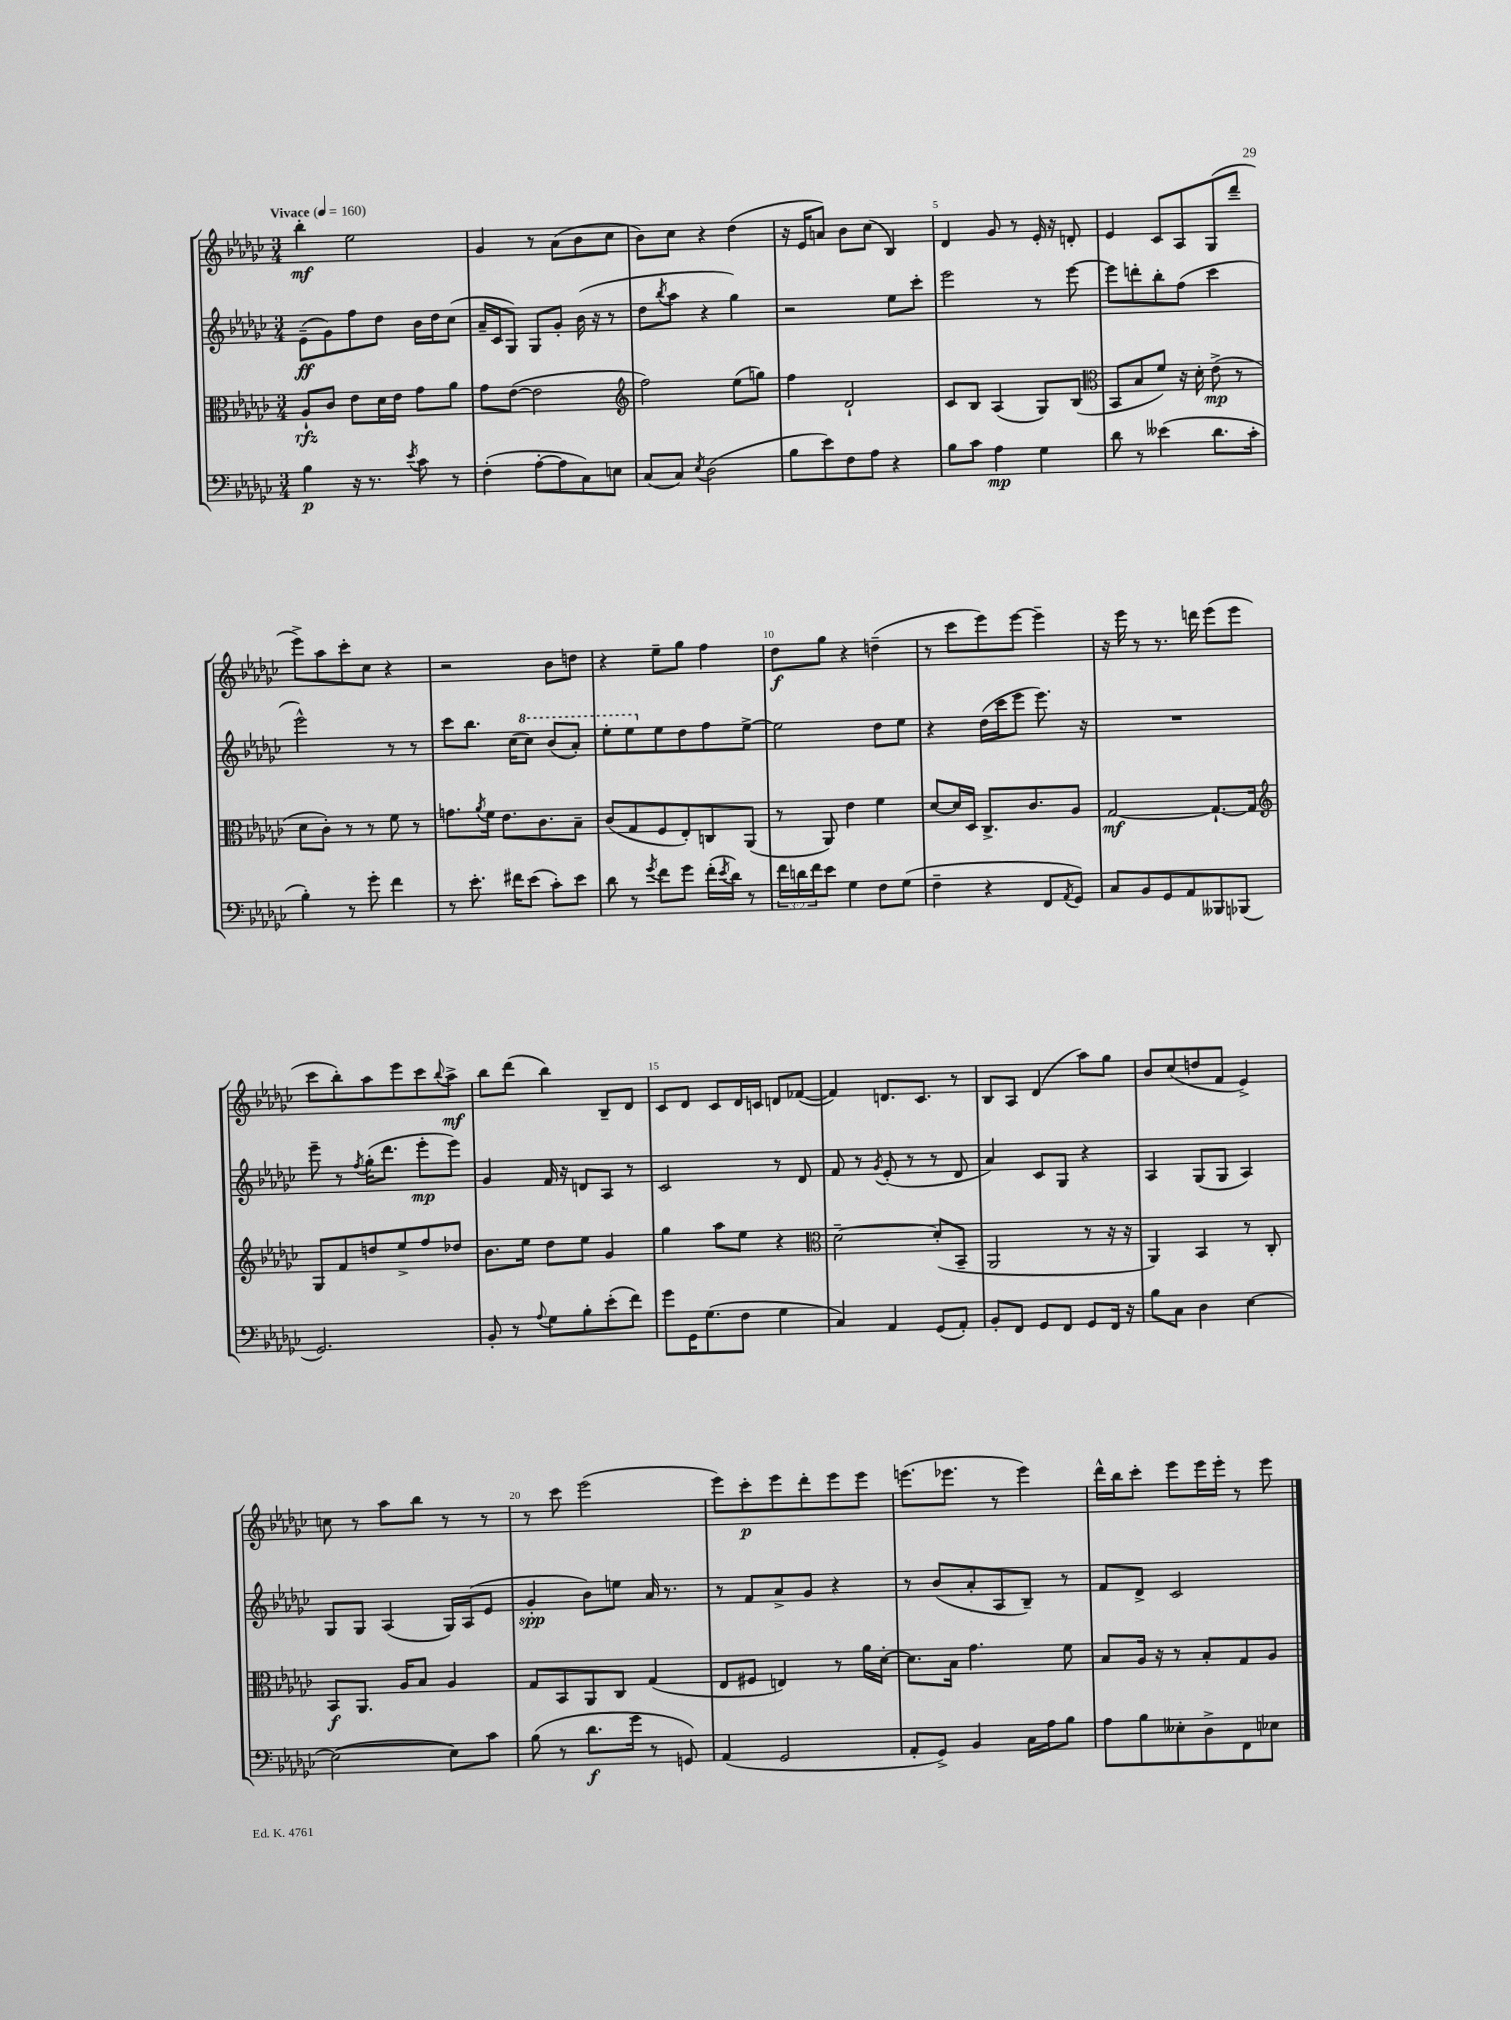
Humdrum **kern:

**kern	**dynam	**kern	**dynam	**kern	**dynam	**kern	**dynam
*part4	*part4	*part3	*part3	*part2	*part2	*part1	*part1
*staff4	*staff4	*staff3	*staff3	*staff2	*staff2	*staff1	*staff1
*clefF4	*	*clefC3	*	*clefG2	*	*clefG2	*
*k[b-e-a-d-g-c-]	*	*k[b-e-a-d-g-c-]	*	*k[b-e-a-d-g-c-]	*	*k[b-e-a-d-g-c-]	*
*M3/4	*	*M3/4	*	*M3/4	*	*M3/4	*
*MM160	*	*MM160	*	*MM160	*	*MM160	*
=1	=1	=1	=1	=1	=1	=1	=1
!	!	!	!	!	!	!LO:TX:a:B:t=Vivace	!
4B-\	p	8A-`/L	rfz	(8e-~\L	ff	4bb-'\	mf
.	.	8c-/J	.	8g-\)	.	.	.
16r	.	8e-\L	.	8ff\	.	2ee-\	.
8.r	.	.	.	.	.	.	.
.	.	16d-\L	.	8dd-\J	.	.	.
.	.	16e-\JJ	.	.	.	.	.
8qe-/	.	.	.	.	.	.	.
8c-\	.	8g-\L	.	16b-\LL	.	.	.
.	.	.	.	16dd-\J	.	.	.
8r	.	8a-\J	.	(8cc-\J	.	.	.
=2	=2	=2	=2	=2	=2	=2	=2
(4F'\	.	8g-\L	.	16a-~/LL	.	4g-/	.
.	.	.	.	16c-/J	.	.	.
.	.	([8e-\J	.	8G-/J)	.	.	.
[8A-'\L	.	2e-\]	.	8G-/L	.	8r	.
8A-\]	.	.	.	8g-'/J	.	(8a-\L	.
8C-\)	.	.	.	(16b-\	.	8b-\	.
.	.	.	.	16r	.	.	.
8En\J	.	.	.	8r	.	8cc-\J	.
=3	=3	=3	=3	=3	=3	=3	=3
*	*	*clefG2	*	*	*	*	*
(8C-/L	.	2ff\)	.	8dd-\L	.	8b-\L)	.
.	.	.	.	8qbb-/	.	.	.
8C-/J)	.	.	.	8aa-\J	.	8cc-\J	.
8qE-/	.	.	.	.	.	.	.
(2D-\	.	.	.	4r	.	4r	.
.	.	(8ee-\L	.	4gg-\)	.	(4dd-\	.
.	.	8ggn\J)	.	.	.	.	.
=4	=4	=4	=4	=4	=4	=4	=4
8B-\L	.	4ff\	.	2r	.	16r	.
.	.	.	.	.	.	16e-/KL	.
8e-\)	.	.	.	.	.	8an/J)	.
8F\	.	2d-`/	.	.	.	8b-\L	.
8A-\J	.	.	.	.	.	(8cc-\J	.
4r	.	.	.	8ee-\L	.	4B-/)	.
.	.	.	.	8ccc-'\J	.	.	.
=5	=5	=5	=5	=5	=5	=5	=5
8B-\L	.	8c-/L	.	2eee-\	.	4d-/	.
8c-\J	.	8B-/J	.	.	.	.	.
4A-\	mp	(4A-/	.	.	.	8g-/	.
.	.	.	.	.	.	8r	.
4G-\	.	8G-/L)	.	8r	.	16e-'/	.
.	.	.	.	.	.	16r	.
.	.	(8B-/J	.	[8eee-\	.	8dn'/	.
=6	=6	=6	=6	=6	=6	=6	=6
*	*	*clefC3	*	*	*	*	*
8d-\	.	8BB-/L	.	8eee-\L]	.	4e-/	.
8r	.	8B-/	.	8dddn'\	.	.	.
(4e--X\	.	8f/J)	.	8bb-'\	.	8c-/L	.
.	.	16r	.	(8ff\J	.	8A-/	.
.	.	16d-'\	.	.	.	.	.
8.d-\L	.	(8e-^\	mp	4ccc-\	.	(8G-/	.
.	.	8r	.	.	.	8ddd-~/J	.
16c-'\Jk	.	.	.	.	.	.	.
!!LO:LB:g=z
=7	=7	=7	=7	=7	=7	=7	=7
4B-'\)	.	8d-\L	.	2eee-^^\)	.	8eee-^\L)	.
.	.	8c-'\J)	.	.	.	8aa-\	.
8r	.	8r	.	.	.	8ccc-'\	.
8g-'\	.	8r	.	.	.	8cc-\J	.
4f\	.	8f\	.	8r	.	4r	.
.	.	8r	.	8r	.	.	.
=8	=8	=8	=8	=8	=8	=8	=8
8r	.	8.gn\L	.	8ccc-\L	.	2r	.
8.e-'\	.	.	.	8.bb-\J	.	.	.
.	.	8qa-/	.	.	.	.	.
.	.	16f\Jk	.	.	.	.	.
.	.	8.e-\L	.	.	.	.	.
16f#X\KL	.	.	.	(16cc-\KL	.	.	.
*	*	*	*	*8va	*	*	*
(8e-\J	.	.	.	8ccc-\J)	.	.	.
.	.	8.c-\	.	.	.	.	.
8c-'\L)	.	.	.	(8bb-/L	.	8b-\L	.
8e-\J	.	8B-~\J	.	8aa-'/J)	.	8ddn\J	.
=9	=9	=9	=9	=9	=9	=9	=9
8d-\	.	(8c-/L	.	8eee-'\L	.	4r	.
8r	.	8G-/	.	8eee-\	.	.	.
8qg-/	.	.	.	.	.	.	.
*	*	*	*	*X8va	*	*	*
8f\L	.	8F/	.	8ee-\	.	8ee-~\L	.
8g-\J	.	8E-'/)	.	8dd-\	.	8gg-\J	.
(16f'\LL	.	8Cn/	.	8ff\	.	4ff\	.
8qe-/	.	.	.	.	.	.	.
16d-\JJ)	.	.	.	.	.	.	.
8r	.	(8AA-/J	.	[8ee-^\J	.	.	.
=10	=10	=10	=10	=10	=10	=10	=10
24f\LL	.	8r	.	2ee-\]	.	8dd-\L	f
24dn\	.	.	.	.	.	.	.
24f\J	.	.	.	.	.	.	.
8e-\J	.	8AA-/)	.	.	.	8gg-\J	.
4G-\	.	4e-\	.	.	.	4r	.
8F\L	.	4f\	.	8dd-\L	.	(4ddn~\	.
(8G-\J	.	.	.	8ee-\J	.	.	.
=11	=11	=11	=11	=11	=11	=11	=11
4F~\	.	[8d-/L	.	4r	.	8r	.
.	.	16d-/L]	.	.	.	8ccc-\L	.
.	.	16D-/JJ	.	.	.	.	.
4r	.	8.C-^/L	.	(16dd-\LL	.	8eee-\)	.
.	.	.	.	16ccc-\J	.	.	.
.	.	.	.	8eee-\J	.	[8eee-\J	.
.	.	8.c-/	.	.	.	.	.
8FF/L	.	.	.	8.eee-\)	.	4eee-~\]	.
8qAA-/	.	.	.	.	.	.	.
8GG-/J)	.	8A-/J	.	.	.	.	.
.	.	.	.	16r	.	.	.
=12	=12	=12	=12	=12	=12	=12	=12
8C-/L	.	[2G-/	mf	2.r	.	16r	.
.	.	.	.	.	.	16eee-\	.
8BB-/	.	.	.	.	.	8r	.
8GG-/	.	.	.	.	.	8.r	.
8AA-/	.	.	.	.	.	.	.
.	.	.	.	.	.	16dddn\	.
8BBB--X/	.	8.G-`/L_	.	.	.	(8eee-\L	.
(8BBB-X/J	.	.	.	.	.	8eee-\J	.
.	.	16G-/Jk]	.	.	.	.	.
!!LO:LB:g=z
=13	=13	=13	=13	=13	=13	=13	=13
*	*	*clefG2	*	*	*	*	*
2.GG-/)	.	8G-/L	.	8eee-~\	.	8ccc-\L	.
.	.	8f/	.	8r	.	8bb-'\)	.
.	.	.	.	8qff/	.	.	.
.	.	8ddn/	.	(16gg-'\KL	.	8aa-\	.
.	.	.	.	8.ddd-\J	.	.	.
.	.	8ee-^/	.	.	.	8eee-\	.
.	.	8ff/	.	8eee-'\L	mp	8ccc-\	.
.	.	.	.	.	.	8qqbb-/	.
.	.	8dd-X/J	.	8eee-\J)	.	8aa-^\J	mf
=14	=14	=14	=14	=14	=14	=14	=14
8BB-'/	.	8.b-\L	.	4g-/	.	8bb-\L	.
8r	.	.	.	.	.	(8ddd-\J	.
.	.	16ee-\Jk	.	.	.	.	.
8qqA-/	.	.	.	.	.	.	.
8G-\L	.	8dd-\L	.	16f/	.	4bb-\)	.
.	.	.	.	16r	.	.	.
8B-'\	.	8ee-\J	.	8dn/L	.	.	.
(8e-'\	.	4g-/	.	8A-/J	.	8B-~/L	.
8f\J)	.	.	.	8r	.	8d-/J	.
=15	=15	=15	=15	=15	=15	=15	=15
8g-\L	.	4gg-\	.	2c-/	.	8c-/L	.
16GG-\K	.	.	.	.	.	8d-/J	.
(8.G-\	.	.	.	.	.	.	.
.	.	8aa-\L	.	.	.	8c-/L	.
8F\J	.	8ee-\J	.	.	.	16d-/L	.
.	.	.	.	.	.	16cn/JJ	.
4G-\	.	4r	.	8r	.	8dn/L	.
.	.	.	.	8d-/	.	([8f-X/J	.
=16	=16	=16	=16	=16	=16	=16	=16
*	*	*clefC3	*	*	*	*	*
4C-/)	.	[2d-~\	.	8f/	.	4f-/])	.
.	.	.	.	8r	.	.	.
.	.	.	.	8qg-/	.	.	.
4AA-/	.	.	.	(8e-'/	.	8.dn/L	.
.	.	.	.	8r	.	.	.
.	.	.	.	.	.	8.c-/J	.
(8GG-/L	.	(8d-'/L]	.	8r	.	.	.
8AA-'/J)	.	8BB-~/J	.	8d-/	.	8r	.
=17	=17	=17	=17	=17	=17	=17	=17
8BB-'/L	.	2AA-/	.	4a-/)	.	8B-/L	.
8FF/J	.	.	.	.	.	8A-/J	.
8GG-/L	.	.	.	8c-/L	.	(4d-/	.
8FF/J	.	.	.	8G-/J	.	.	.
8GG-/L	.	8r	.	4r	.	8aa-\L)	.
16FF/Jk	.	16r	.	.	.	8gg-\J	.
16r	.	16r	.	.	.	.	.
=18	=18	=18	=18	=18	=18	=18	=18
8B-\L	.	4AA-/)	.	4A-/	.	8b-/L	.
8C-\J	.	.	.	.	.	(8cc-/	.
4D-\	.	4BB-/	.	(8G-/L	.	8ddn/	.
.	.	.	.	8G-/J	.	8f/J	.
[4E-\	.	8r	.	4A-/)	.	4e-^/)	.
.	.	8C-'/	.	.	.	.	.
!!LO:LB:g=z
=19	=19	=19	=19	=19	=19	=19	=19
(2E-\_	.	8BB-/L	f	8G-/L	.	8ccn\	.
.	.	8.AA-/J	.	8G-/J	.	8r	.
.	.	.	.	(4A-/	.	8aa-\L	.
.	.	16A-/KL	.	.	.	.	.
.	.	8B-/J	.	.	.	8bb-\J	.
8E-\L])	.	4A-/	.	16G-/LL)	.	8r	.
.	.	.	.	(16A-/J	.	.	.
8c-\J	.	.	.	8e-/J	.	8r	.
=20	=20	=20	=20	=20	=20	=20	=20
(8B-\	.	8G-/L	.	4g-'/	spp	8r	.
8r	.	8BB-/	.	.	.	8ccc-\	.
8.d-\L	f	8AA-/	.	8b-\L)	.	(2eee-\	.
.	.	8C-/J	.	8een\J	.	.	.
16g-\Jk	.	.	.	.	.	.	.
8r	.	(4G-/	.	16a-/	.	.	.
.	.	.	.	8.r	.	.	.
8GGn/)	.	.	.	.	.	.	.
=21	=21	=21	=21	=21	=21	=21	=21
(4AA-/	.	8E-/L	.	8r	.	8eee-\L)	.
.	.	8F#X/J	.	8f/L	.	8ccc-'\	p
2GG-/	.	4En/)	.	8a-^/	.	8eee-\	.
.	.	.	.	8g-/J	.	8ddd-'\	.
.	.	8r	.	4r	.	8eee-\	.
.	.	16a-\LL	.	.	.	8eee-\J	.
.	.	[16d-'\JJ	.	.	.	.	.
=22	=22	=22	=22	=22	=22	=22	=22
8AA-'/L	.	8.d-\L]	.	8r	.	(8.eeen\L	.
8GG-^/J)	.	.	.	(8b-/L	.	.	.
.	.	16B-\Jk	.	.	.	8.eee-X\J	.
4BB-/	.	4.g-\	.	8a-'/	.	.	.
.	.	.	.	8A-/	.	8r	.
16C-\LL	.	.	.	8B-~/J)	.	4eee-\)	.
16A-\J	.	.	.	.	.	.	.
8B-\J	.	8f\	.	8r	.	.	.
=23	=23	=23	=23	=23	=23	=23	=23
8A-\L	.	8B-/L	.	8f/L	.	16ddd-^^\LL	.
.	.	.	.	.	.	16bb-\J	.
8B-\	.	16A-/Jk	.	8d-^/J	.	8ccc-'\J	.
.	.	16r	.	.	.	.	.
8E--X'\	.	8r	.	2c-/	.	8eee-\L	.
8D-^\	.	8B-'/L	.	.	.	16eee-\L	.
.	.	.	.	.	.	16eee-'\JJ	.
8FF\	.	8G-/	.	.	.	8r	.
8E-X\J	.	8A-/J	.	.	.	8eee-\	.
==	==	==	==	==	==	==	==
*-	*-	*-	*-	*-	*-	*-	*-
